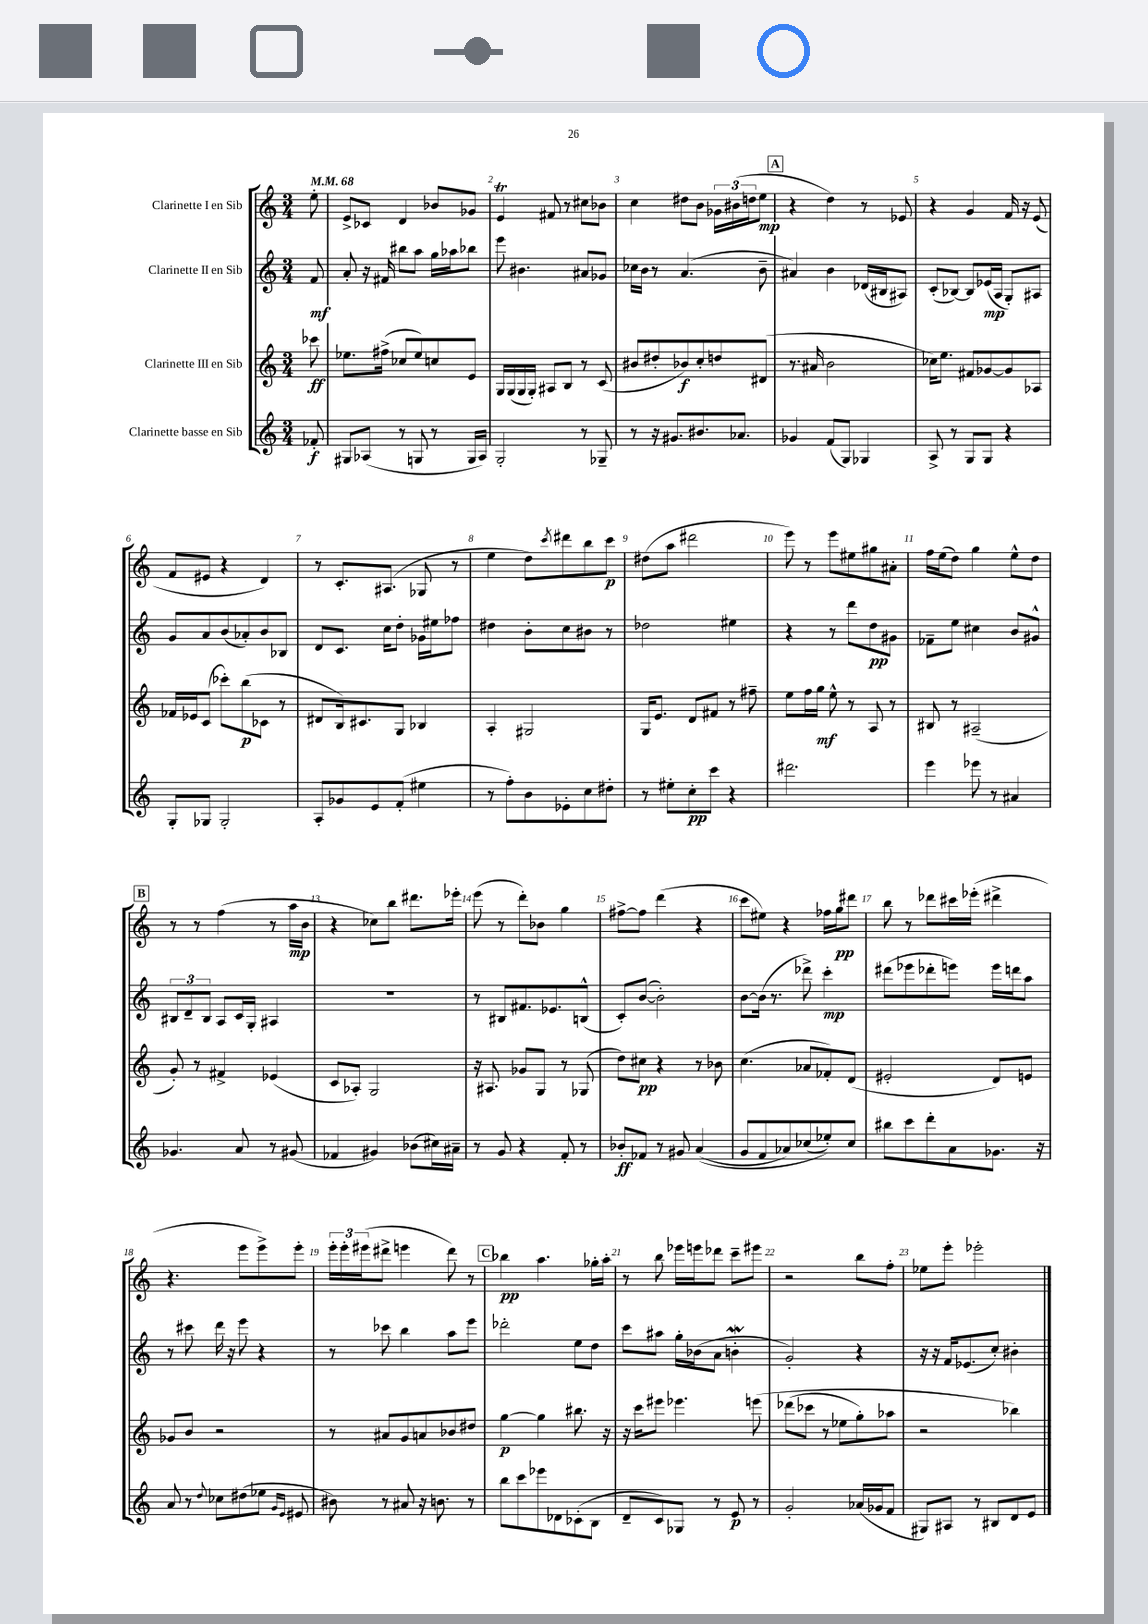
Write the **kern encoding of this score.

**kern	**dynam	**kern	**dynam	**kern	**dynam	**kern	**dynam
*part4	*part4	*part3	*part3	*part2	*part2	*part1	*part1
*staff4	*staff4	*staff3	*staff3	*staff2	*staff2	*staff1	*staff1
*I"Clarinette basse en Sib	*	*I"Clarinette III en Sib	*	*I"Clarinette II en Sib	*	*I"Clarinette I en Sib	*
*clefG2	*	*clefG2	*	*clefG2	*	*clefG2	*
*k[]	*	*k[]	*	*k[]	*	*k[]	*
*M3/4	*	*M3/4	*	*M3/4	*	*M3/4	*
*MM68	*	*MM68	*	*MM68	*	*MM68	*
=	=	=	=	=	=	=	=
8f-X'/	f	8ccc-X\	ff	8f/	mf	8ee'\	.
=1	=1	=1	=1	=1	=1	=1	=1
8G#X/L	.	8.ee-X\L	.	8a'/	.	8e^/L	.
(8A-X/J	.	.	.	16r	.	8c-X/J	.
.	.	(16ff#X^\Jk	.	16f#X/	.	.	.
8r	.	8cc-X/L	.	8bb#X\L	.	4d/	.
8Gn/	.	8ee-/)	.	8aa\J	.	.	.
8r	.	8ccn/	.	16gg\LL	.	8b-X/L	.
.	.	.	.	16aa-X\J	.	.	.
16G/LL	.	8e/J	.	8bb-X\J	.	8g-X/J	.
16A-/JJ)	.	.	.	.	.	.	.
=2	=2	=2	=2	=2	=2	=2	=2
2G'/	.	16G/LL	.	8eee\	.	4et/	.
.	.	(16G/	.	.	.	.	.
.	.	16G/	.	4.b#X\	.	.	.
.	.	16G'/JJ)	.	.	.	.	.
.	.	8A#X/L	.	.	.	8f#X/	.
.	.	8B/J	.	.	.	8r	.
8r	.	8r	.	8a#X/L	.	8cc#X\L	.
8G-X~/	.	(8c/	.	8g-X/J	.	8b-X\J	.
=3	=3	=3	=3	=3	=3	=3	=3
8r	.	8b#X/L	.	16cc-X\LL	.	4cc\	.
.	.	.	.	16b\JJ	.	.	.
16r	.	8dd#X'/	.	8r	.	.	.
8.g#X/L	.	.	.	.	.	.	.
.	.	8b-X/)	f	(4.a/	.	8dd#X\L	.
8.b#X/	.	8cc'/	.	.	.	8b\J	.
.	.	8ddn/	.	.	.	24g-X\LL	.
.	.	.	.	.	.	(24b#X\	.
8.a-X/J	.	.	.	.	.	.	.
.	.	.	.	.	.	24ddn\J	.
.	.	(8d#X/J	.	8b~\	.	8ee\J	mp
!!LO:REH:place=s1:t=A
=4	=4	=4	=4	=4	=4	=4	=4
4g-X/	.	8.r	.	4a#X/)	.	4r	.
.	.	16a#X/	.	.	.	.	.
(8f/L	.	2b\	.	4b\	.	4dd\)	.
8G/J)	.	.	.	.	.	.	.
4G-X/	.	.	.	(16d-X/LL	.	8r	.
.	.	.	.	16B#X/J	.	.	.
.	.	.	.	8A#X/J)	.	8e-X/	.
=5	=5	=5	=5	=5	=5	=5	=5
8A^/	.	16cc-X\KL)	.	(8c'/L	.	4r	.
.	.	8.ee\J	.	.	.	.	.
8r	.	.	.	[8B-X/J)	.	.	.
8G/L	.	8f#X/L	.	8B-/L]	.	4g/	.
8G/J	.	[8g-X/	.	(16e-X/L	mp	.	.
.	.	.	.	16A/JJ	.	.	.
4r	.	8g-/]	.	8G'/L)	.	16f/	.
.	.	.	.	.	.	16r	.
.	.	8A-X/J	.	8A#X/J	.	(8e/	.
!!LO:LB:g=z
=6	=6	=6	=6	=6	=6	=6	=6
8G'/L	.	16f-X/LL	.	8g/L	.	8f/L	.
.	.	16e-X/J	.	.	.	.	.
8G-X/J	.	(8c/J	.	8a/	.	8e#X/J	.
2G-'/	.	8ccc-X'\L)	.	(8b/	.	4r	.
.	.	(8bb\	p	8a-X'/)	.	.	.
.	.	8c-X\J	.	8b/	.	4d/)	.
.	.	8r	.	8B-X/J	.	.	.
=7	=7	=7	=7	=7	=7	=7	=7
8A'/L	.	8d#X/L	.	8d/L	.	8r	.
8g-X/	.	16B/k)	.	8.c/J	.	8.c'/L	.
.	.	8.c#X/	.	.	.	.	.
8e/	.	.	.	.	.	.	.
.	.	.	.	16cc\KL	.	(8.A#X/J	.
(8f'/J	.	8G/J	.	8dd'\J	.	.	.
4ee#X\	.	4B-X/	.	16g-X\LL	.	8G-X/	.
.	.	.	.	16ee#X\J	.	.	.
.	.	.	.	8ff-X\J	.	8r	.
=8	=8	=8	=8	=8	=8	=8	=8
8r	.	4A'/	.	4dd#X\	.	4ee\	.
8ff'\L)	.	.	.	.	.	.	.
8b\	.	2G#X/	.	8b'\L	.	8dd\L)	.
.	.	.	.	.	.	8qccc/	.
8e-X'\	.	.	.	8cc\	.	8ddd#X\	.
8cc\	.	.	.	8b#X\J	.	8bb\	.
8dd#X'\J	.	.	.	8r	.	8ccc\J	p
=9	=9	=9	=9	=9	=9	=9	=9
8r	.	16G/KL	.	2dd-X\	.	(8dd#X\L	.
.	.	8.e/J	.	.	.	.	.
8ee#X'\L	.	.	.	.	.	8aa\J	.
8cc'\	pp	8d/L	.	.	.	2ddd#X\	.
8ccc\J	.	8f#X/J	.	.	.	.	.
4r	.	8r	.	4ee#X\	.	.	.
.	.	8ff#X~\	.	.	.	.	.
=10	=10	=10	=10	=10	=10	=10	=10
2.ddd#X\	.	8ee\L	.	4r	.	8eee\)	.
.	.	16ff\L	.	.	.	8r	.
.	.	16gg\JJ	mf	.	.	.	.
.	.	8ee^^\	.	8r	.	8eee\L	.
.	.	8r	.	8ddd\L	.	8ee#X\	.
.	.	8A/	.	8dd\	pp	8gg#X\	.
.	.	8r	.	8g#X\J	.	8a#X'\J	.
=11	=11	=11	=11	=11	=11	=11	=11
4eee\	.	8B#X/	.	8f-X~\L	.	16ff\LL	.
.	.	.	.	.	.	(16ee\J	.
.	.	8r	.	8ee\J	.	8dd\J)	.
8eee-X\	.	(2A#X~/	.	4cc#X\	.	4gg\	.
8r	.	.	.	.	.	.	.
4a#X/	.	.	.	8b/L	.	8ee^^\L	.
.	.	.	.	8g#X^^/J	.	8dd\J	.
!!LO:LB:g=z
!!LO:REH:place=s1:t=B
=12	=12	=12	=12	=12	=12	=12	=12
4.g-X/	.	8g'/)	.	12B#X/L	.	8r	.
.	.	.	.	12d~/	.	.	.
.	.	8r	.	.	.	8r	.
.	.	.	.	12B#/J	.	.	.
.	.	4f#X^/	.	8A/L	.	(4ff\	.
8a/	.	.	.	16c/L	.	.	.
.	.	.	.	16G'/JJ	.	.	.
8r	.	(4e-X/	.	4A#X/	.	8r	.
(8g#X/	.	.	.	.	.	16aa\LL	mp
.	.	.	.	.	.	16b\JJ	.
=13	=13	=13	=13	=13	=13	=13	=13
4f-X/	.	8c/L	.	2.r	.	4r	.
.	.	8A-X'/J)	.	.	.	.	.
4g#X/)	.	2G/	.	.	.	8cc-X\L)	.
.	.	.	.	.	.	8bb\J	.
(8b-X\L	.	.	.	.	.	8.ddd#X\L	.
16cc#X\L)	.	.	.	.	.	.	.
16a#X~\JJ	.	.	.	.	.	16eee-X'\Jk	.
=14	=14	=14	=14	=14	=14	=14	=14
8r	.	16r	.	8r	.	(8eee\	.
.	.	8.A#X/	.	.	.	.	.
8g/	.	.	.	8B#X/L	.	8r	.
4r	.	8g-X/L	.	8.f#X/	.	8ddd'\L)	.
.	.	8G/J	.	.	.	8b-X\J	.
.	.	.	.	8.e-X/	.	.	.
8f'/	.	8r	.	.	.	4gg\	.
8r	.	(8G-X/	.	(8Bn^^/J	.	.	.
=15	=15	=15	=15	=15	=15	=15	=15
8b-X'/L	ff	8dd\L)	.	8c'/L)	.	[8ff#X^\L	.
8f-X/J	.	8cc#X\J	pp	([8b/J	.	8ff#\J]	.
8r	.	4r	.	2b'\])	.	(4ddd\	.
8g#X/	.	.	.	.	.	.	.
((4a/	.	8r	.	.	.	4r	.
.	.	8b-X\	.	.	.	.	.
=16	=16	=16	=16	=16	=16	=16	=16
8g/L	.	(4.cc\	.	[8b\L	.	8ccc\L	.
8f/	.	.	.	(16b\Jk]	.	8ee#X\J)	.
.	.	.	.	8.r	.	.	.
8a-X/)	.	.	.	.	.	4r	.
(8cc-X/	.	8a-X/L	.	8ddd-X^\)	.	.	.
8ee-X'/))	.	8f-X'/)	.	4ccc'\	mp	16ff-X\LL	.
.	.	.	.	.	.	16gg\J	pp
8cc-/J	.	(8d/J	.	.	.	8ddd#X\J	.
=17	=17	=17	=17	=17	=17	=17	=17
8bb#X\L	.	2e#X'/	.	(8ddd#X\L	.	8bb\	.
8ccc\	.	.	.	8eee-X\	.	8r	.
8ddd'\	.	.	.	8ddd-X'\	.	8ddd-X\L	.
8a\	.	.	.	8eeen\J)	.	16ccc#X\L	.
.	.	.	.	.	.	(16eee-X'\JJ	.
8.g-X\J	.	8d/L)	.	16eee\LL	.	4ddd#X^\	.
.	.	.	.	16dddn\J	.	.	.
.	.	8en/J	.	8aa\J	.	.	.
16r	.	.	.	.	.	.	.
!!LO:LB:g=z
=18	=18	=18	=18	=18	=18	=18	=18
8a/	.	8g-X/L	.	8r	.	4.r	.
8r	.	8b/J	.	8ccc#X\	.	.	.
8qqdd/	.	.	.	.	.	.	.
8cc-X\L	.	2r	.	16ddd\	.	.	.
.	.	.	.	16r	.	.	.
(8dd#X\	.	.	.	8eee\	.	8eee\L	.
8ee-X\J	.	.	.	4r	.	8eee^\)	.
16qqg/LL	.	.	.	.	.	.	.
16qqe/JJ	.	.	.	.	.	.	.
8e#X/	.	.	.	.	.	8eee'\J	.
=19	=19	=19	=19	=19	=19	=19	=19
8b#X\)	.	8r	.	8r	.	24eee'\LL	.
.	.	.	.	.	.	24eee'\	.
.	.	.	.	.	.	(24eee#X\J	.
8r	.	8a#X/L	.	8ccc-X\	.	8ddd#X^\J	.
8a#X/	.	8g/	.	4bb\	.	4eeen\	.
16r	.	8an/	.	.	.	.	.
8.bn\	.	.	.	.	.	.	.
.	.	8b-X/	.	8aa\L	.	8ddd#\)	.
8r	.	8dd#X/J	.	8eee\J	.	8r	.
!!LO:REH:place=s1:t=C
=20	=20	=20	=20	=20	=20	=20	=20
8bb\L	.	[4gg\	p	2ddd-X'\	.	4bb-X\	pp
8ccc\	.	.	.	.	.	.	.
8eee-X\	.	4gg\]	.	.	.	4.aa\	.
8d-X\	.	.	.	.	.	.	.
(8c-X'\	.	8.bb#X\	.	8ee\L	.	.	.
8B\J	.	.	.	8dd\J	.	16gg-X'\LL	.
.	.	16r	.	.	.	16aa'\JJ	.
=21	=21	=21	=21	=21	=21	=21	=21
8d~/L	.	16r	.	8ccc\L	.	8r	.
.	.	16ccc\KL	.	.	.	.	.
8c/)	.	8eee#X\J	.	8aa#X\J	.	8bb\	.
8G-X/J	.	4.eee-X\	.	16gg'\LL	.	16eee-X\LL	.
.	.	.	.	(16b-X\J	.	16eeen\J	.
8r	.	.	.	8a\J	.	8ddd-X\J	.
8e/	p	.	.	4bnW'\	.	8ccc~\L	.
8r	.	(8eeen\	.	.	.	8eee#X\J	.
=22	=22	=22	=22	=22	=22	=22	=22
2g'/	.	(8ddd-X\L	.	2g'/)	.	2r	.
.	.	8ccc-X\J	.	.	.	.	.
.	.	8r	.	.	.	.	.
.	.	8ee-X\L	.	.	.	.	.
(16a-X/LL	.	8gg'\)	.	4r	.	8bb\L	.
16g-X/J	.	.	.	.	.	.	.
8f/J	.	8aa-X\J	.	.	.	8ff'\J	.
=23	=23	=23	=23	=23	=23	=23	=23
8G#X/L)	.	2r	.	16r	.	8ee-X\L	.
.	.	.	.	16r	.	.	.
8A#X/J	.	.	.	16f/KL	.	8eee'\J	.
.	.	.	.	(8.e-X/	.	.	.
8r	.	.	.	.	.	2eee-X'\	.
8B#X/L	.	.	.	8cc'/J)	.	.	.
8d/	.	4bb-X\)	.	4b#X'\	.	.	.
8e/J	.	.	.	.	.	.	.
==	==	==	==	==	==	==	==
*-	*-	*-	*-	*-	*-	*-	*-
